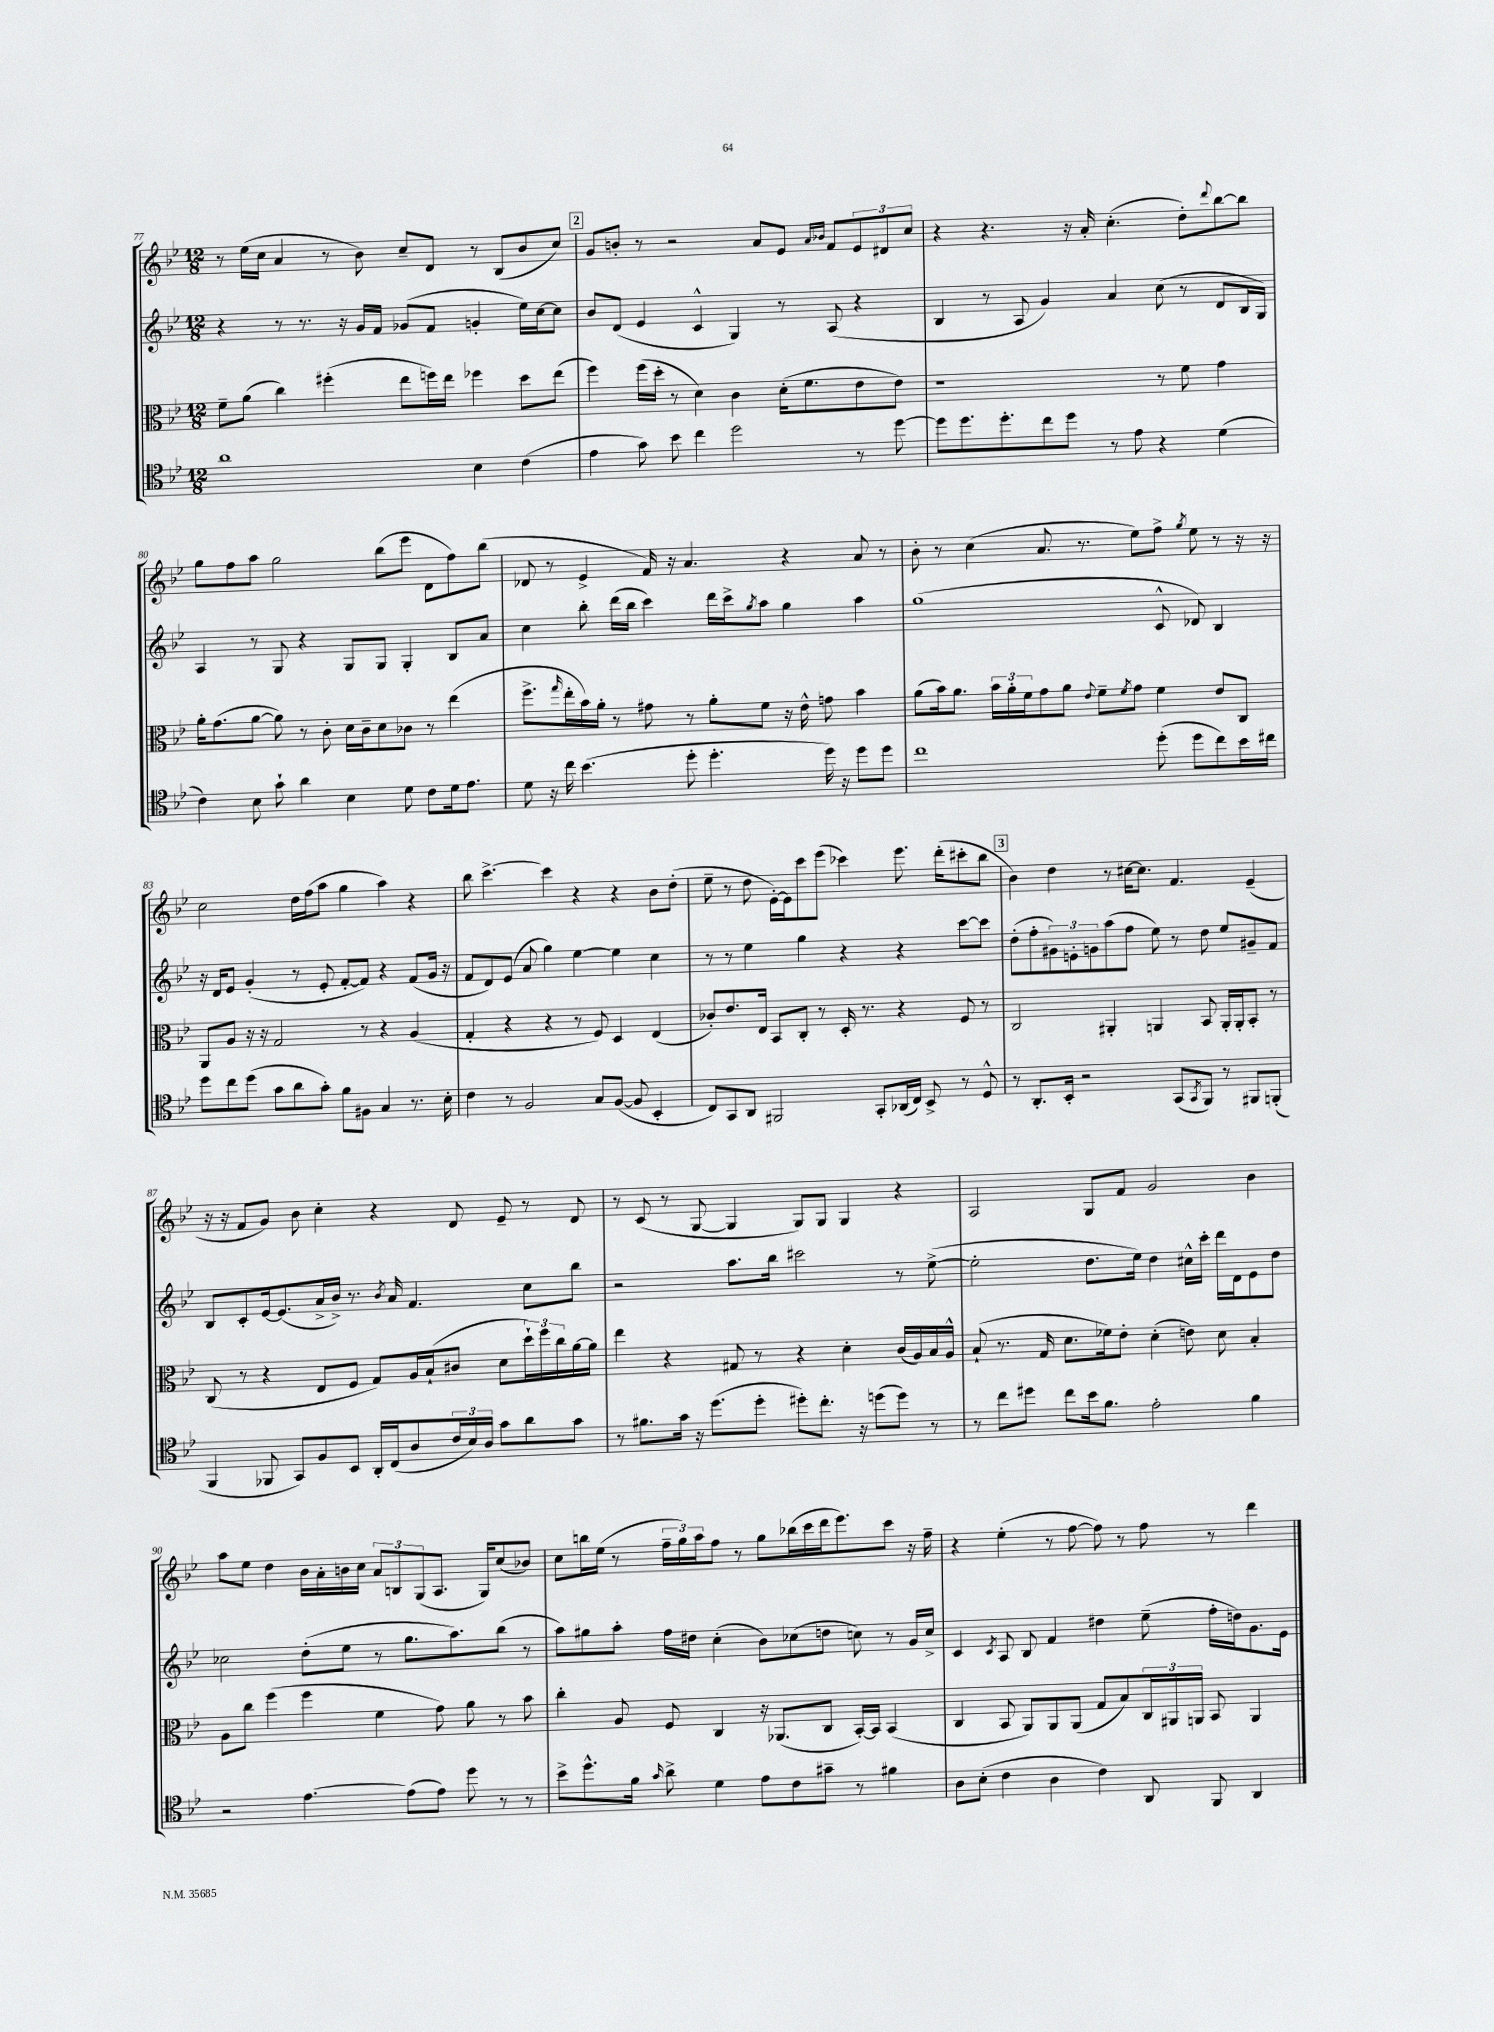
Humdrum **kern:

**kern	**kern	**kern	**kern
*part4	*part3	*part2	*part1
*staff4	*staff3	*staff2	*staff1
*clefC4	*clefC3	*clefG2	*clefG2
*k[b-e-]	*k[b-e-]	*k[b-e-]	*k[b-e-]
*M12/8	*M12/8	*M12/8	*M12/8
=77	=77	=77	=77
1a	8f~\L	4r	8r
.	(8a\J	.	(16ee-\LL
.	.	.	16cc\JJ
.	4cc\)	8r	4a/
.	.	8.r	.
.	(4ff#X'\	.	8r
.	.	16r	.
.	.	16g/LL	8b-\)
.	.	16f/JJ	.
.	8ee-\L	(8g-X/L	8cc~/L
.	16ffn\L)	8f/J	8d/J
.	16ee-\JJ	.	.
4B-\	4ff-X\	4gn'/	8r
.	.	.	(8B-/L
(4c\	8dd\L	16ee-\LL)	8b-/
.	.	[16cc\J	.
.	(8ee-\J	8cc\J]	8cc/J)
!!LO:REH:place=s1:t=2
=78	=78	=78	=78
4e-\	4ff\)	8b-/L	8g/L
.	.	(8d/J	8bn'/J
8g\)	(16ff\LL	4e-/	8r
.	16dd'\JJ	.	.
8b-\	8r	.	2r
4cc\	4d\)	4c^^/	.
2dd\	4c\	4G/)	.
.	.	.	8a/L
.	(16d'\KL	8r	8e-/J
.	8.f\	.	.
.	.	.	16qqa/LL
.	.	.	16qqb-X/JJ
.	.	(8A/	8f/L
8r	8e-\	4r	12e-/
.	.	.	12d#X/
[8dd\	8e-\J)	.	.
.	.	.	12cc/J
=79	=79	=79	=79
8dd\L]	1r	4B-/	4r
8.dd\	.	.	.
.	.	8r	4.r
8.dd'\	.	.	.
.	.	8A/	.
8cc\	.	4g/)	.
8dd\J	.	.	16r
.	.	.	16a'/
8r	.	4a/	(4.cc'\
8e-\	.	.	.
4r	8r	(8cc\	.
.	8f\	8r	8dd'\L)
.	.	.	8qqddd/
(4d\	4g\	8d/L	[8bb-\
.	.	16B-/L	8bb-\J]
.	.	16G/JJ)	.
!!LO:LB:g=z
=80	=80	=80	=80
4c\)	16a'\KL	4A/	8gg\L
.	(8.g\	.	.
.	.	.	8ff\
8B-\	[8a\J	8r	8aa\J
8g`\	8a\])	8G/	2gg\
4a\	8r	4r	.
.	8c'\	.	.
4B-\	16d\LL	8G/L	.
.	16c~\J	.	.
.	8d\	8G/J	(8bb-\L
8d\	8c-X\J	4G'/	8eee-\J
8c\L	8r	.	8d\L
16d\k	(4ee-\	8B-/L	8ff\)
8.e-\J	.	.	.
.	.	8a/J	(8bb-\J
=81	=81	=81	=81
8d\	8.ff^\L	4cc\	8d-X/
16r	.	.	8r
.	16qqgg/	.	.
16cc\	16ee-'\L	.	.
(4.b-\	16b-\)	8bb-'\	4e-^/
.	16a'\JJ	.	.
.	8r	(16ddd\LL	.
.	.	16bb-\JJ	.
.	8g#X\	4ccc\)	16f/)
.	.	.	16r
8dd'\	8r	.	4.a/
4.dd'\	8a'\L	16ddd\LL	.
.	.	16ccc^\J	.
.	.	8qgg/	.
.	8f\J	8aa\J	.
.	16r	4gg\	4r
.	16e-^^\	.	.
16dd\)	8gn\	.	.
16r	.	.	.
8dd\L	4b-\	4aa\	8a/
8dd\J	.	.	8r
=82	=82	=82	=82
1cc	(8a\L	(1gg	8b-'\
.	16b-\k)	.	8r
.	8.a\J	.	.
.	.	.	(4cc\
.	24b-\LL	.	.
.	24a'\	.	.
.	24f\J	.	.
.	8g\	.	8.a/
.	8a\J	.	.
.	.	.	8.r
.	8qqe-/	.	.
.	8f~\L	.	.
.	8qf/	.	.
.	8g\J	.	8ee-\L)
(8dd'\	4f\	8c^^/	8ff^\J
.	.	.	8qgg/
8dd\L	.	8d-X/)	8ee-\
8cc\)	8e-/L	4B-/	8r
16b-\L	8C/J	.	16r
16cc#X\JJ	.	.	16r
!!LO:LB:g=z
=83	=83	=83	=83
8dd\L	8AA/L	16r	2cc\
.	.	16d/KL	.
8cc\	8A/J	8e-/J	.
(8dd\J	16r	(4g'/	.
.	16r	.	.
8g\L	2G/	.	.
8a\	.	8r	16dd\LL
.	.	.	(16ff\J
8g'\J)	.	8e-'/	8aa\J
8f\L	.	[8f'/L	4gg\
8F#X\J	8r	8f/J])	.
4G/	4r	4r	4aa\)
8.r	(4A/	(8f/L	4r
.	.	16g/Jk	.
16B-'\	.	16r	.
=84	=84	=84	=84
4c\	4G'/	8f/L	8bb-\
.	.	8d/)	[4.ccc^\
8r	4r	(8e-/J	.
2F/	.	8a/	.
.	4r	4gg\)	4ccc\]
.	8r	[4ee-\	4r
8G/L	8F/)	.	.
([8F/J	4D/	4ee-\]	4r
8F/]	.	.	.
4BB-'/	(4E-/	4cc\	8b-\L
.	.	.	(8dd'\J
=85	=85	=85	=85
8C/L)	8c-X'/L)	8r	8ee-~\
8GG/	8.e-/	8r	8r
8AA/J	.	4ee-\	8dd\
.	16E-/Jk	.	.
2FF#X/	8BB-/L	.	[16e-'\LL)
.	.	.	16e-\J]
.	8C'/J	4gg\	8ccc\
.	8r	.	(8eee-\J
.	16D'/	4r	4ccc-X\)
.	8.r	.	.
8GG'/L	.	.	.
(16AA-X/L	4r	4r	8.eee-\
16C/JJ)	.	.	.
8BB-^/	.	.	.
.	.	.	(16ddd'\KL
8r	8F/	[8ccc\L	8ccc#X'\
8D^^/	8r	8ccc\J]	8bb-\J
!!LO:REH:place=s1:t=3
=86	=86	=86	=86
8r	2C/	(8dd'\L	4b-\)
8.AA'/L	.	8ff'\	.
.	.	12g#X\)	4dd\
16BB-'/Jk	.	.	.
.	.	12en'\	.
2r	.	.	.
.	.	12gn\	.
.	4AA#X'/	(8aa\	8r
.	.	8ff\J	[16cc#X\KL
.	.	.	8.cc#\J]
.	4AAn/	8ee-\)	.
(8GG/L	.	8r	4.f/
8qGG/	.	.	.
8FF/J)	8BB-/	8dd\	.
8r	16AA'/LL	8ee-/L	.
.	16AA'/J	.	.
8FF#X/L	8BB-'/J	8g#X~/	(4e-~/
(8FFn'/J	8r	8f/J	.
!!LO:LB:g=z
=87	=87	=87	=87
4FF/	(8C/	8B-/L	16r
.	.	.	16r
.	8r	8c'/	8f/L
8FF-X/	4r	[16e-/k	8g/J)
.	.	(8.e-/]	.
8GG/L)	.	.	8b-\
8F/	8E-/L	16a^/L	4cc'\
.	.	16b-^/JJ)	.
8BB-/J	8F/J	8.r	.
16AA'/LL	8G/L)	.	4r
.	.	8qb-/	.
(16C/J	.	16a/	.
8A/	16A/L	4.f/	.
.	(16B-`/J	.	.
24c/L	8c#X/J	.	8d/
24B-/)	.	.	.
24A/JJ	.	.	.
8g\L	8d\L	.	8e-~/
8a\	24dd`\L)	8cc\L	8r
.	24ff\	.	.
.	24cc\	.	.
8g\J	[16a\	8bb-\J	8d/
.	16a\JJ]	.	.
=88	=88	=88	=88
8r	4ee-\	2r	8r
8.f#X\L	.	.	(8c/
.	4r	.	8r
16g\Jk	.	.	.
16r	.	.	[8G/
(8.dd\L	.	.	.
.	8G#X/	8.aa\L	4G/]
8dd'\J	8r	.	.
.	.	16bb-\Jk	.
8dd#X'\L)	4r	2ccc#X\	8G/L)
8.cc'\J	.	.	8G/J
.	4d'\	.	4G/
16r	.	.	.
(8ddn\L	.	.	.
8dd\J)	(16c/LL	8r	4r
.	16A/)	.	.
8r	16B-/	([8ee-^\	.
.	16A^^/JJ	.	.
=89	=89	=89	=89
8r	(8B-`/	2ee-'\]	2A/
8cc\L	8.r	.	.
8dd#X\J	.	.	.
.	16G/	.	.
8cc\L	8.d\L	.	.
16b-\k	.	8.dd\L	8G/L
8.f\J	16f-X\k)	.	.
.	8e-'\J	.	8f/J
.	.	16ee-\Jk)	.
2e-'\	(4d'\	4dd\	2g/
.	8en\)	16cc#X^^\LL	.
.	.	16ccc'\JJ	.
.	8d\	16ddd\LL	.
.	.	16d\J	.
4f\	4B-'/	8e-\	4b-\
.	.	8dd\J	.
!!LO:LB:g=z
=90	=90	=90	=90
2r	8A\L	2cc-X\	8aa\L
.	8cc\J	.	8ee-\J
.	(4ff\	.	4dd\
[4.e-\	4ff\	(8dd'\L	16b-\LL
.	.	.	16a'\
.	.	8ee-\J	16bn\
.	.	.	16cc\JJ
.	4f\	8r	12a/L
.	.	.	12Bn/
(8e-\L]	.	8.gg\L	.
.	.	.	(12G/
8e-\J)	8g\)	.	8.A/J
.	.	8.aa\)	.
8dd\	8a\	.	.
.	.	.	16G/KL)
8r	8r	(8bb-\J	(8cc/
8r	8b-\	8r	8b-X/J)
=91	=91	=91	=91
8b-^\L	4cc'\	8aa\L)	8cc\L
8.dd^^\	.	8gg#X\	16bbn\L
.	.	.	(16ee-\JJ
.	8A/	8aa'\J	8r
16f\Jk	.	.	.
16qqg/	.	.	.
8a^\	8F/	16ff\LL	24ff~\LL
.	.	.	24gg\)
.	.	16dd#X\JJ	.
.	.	.	24aa\J
4d\	4C/	(4cc'\	8ff\J
.	.	.	8r
8e-\L	16r	8b-\L)	8gg\L
.	(8.AA-X/L	.	.
8c\	.	(8cc-X\	(16bb-X\L
.	.	.	16ccc\
8g#X~\J	8C/J	8ddn\J	16ddd\J
.	.	.	8.eee-\)
8r	[16BB-'/LL)	8ccn\)	.
.	16BB-/JJ]	.	.
4f#X\	(4BB-/	8r	8ccc\J
.	.	16g/LL	16r
.	.	16cc^/JJ	16ff~\
=92	=92	=92	=92
8A\L	4C/	4c/	4r
(8B-'\J	.	.	.
.	.	8qc/	.
4c\	8BB-/	8A/	(4ee-'\
.	8AA/L)	8B-/	.
4A\	8AA/	4f/	8r
.	(8AA/J	.	[8ff\
4c\)	8G/L	4dd#X\	8ff\])
.	8B-/)	.	8r
8AA/	24C/L	(8ee-~\	8ff\
.	24AA#X/	.	.
.	24AAn/JJ	.	.
8FF/	8BB-/	16ff'\LL	8r
.	.	16ddn\J)	.
4AA/	4AA/	8.g\	4ddd\
.	.	16e-\Jk	.
==	==	==	==
*-	*-	*-	*-
